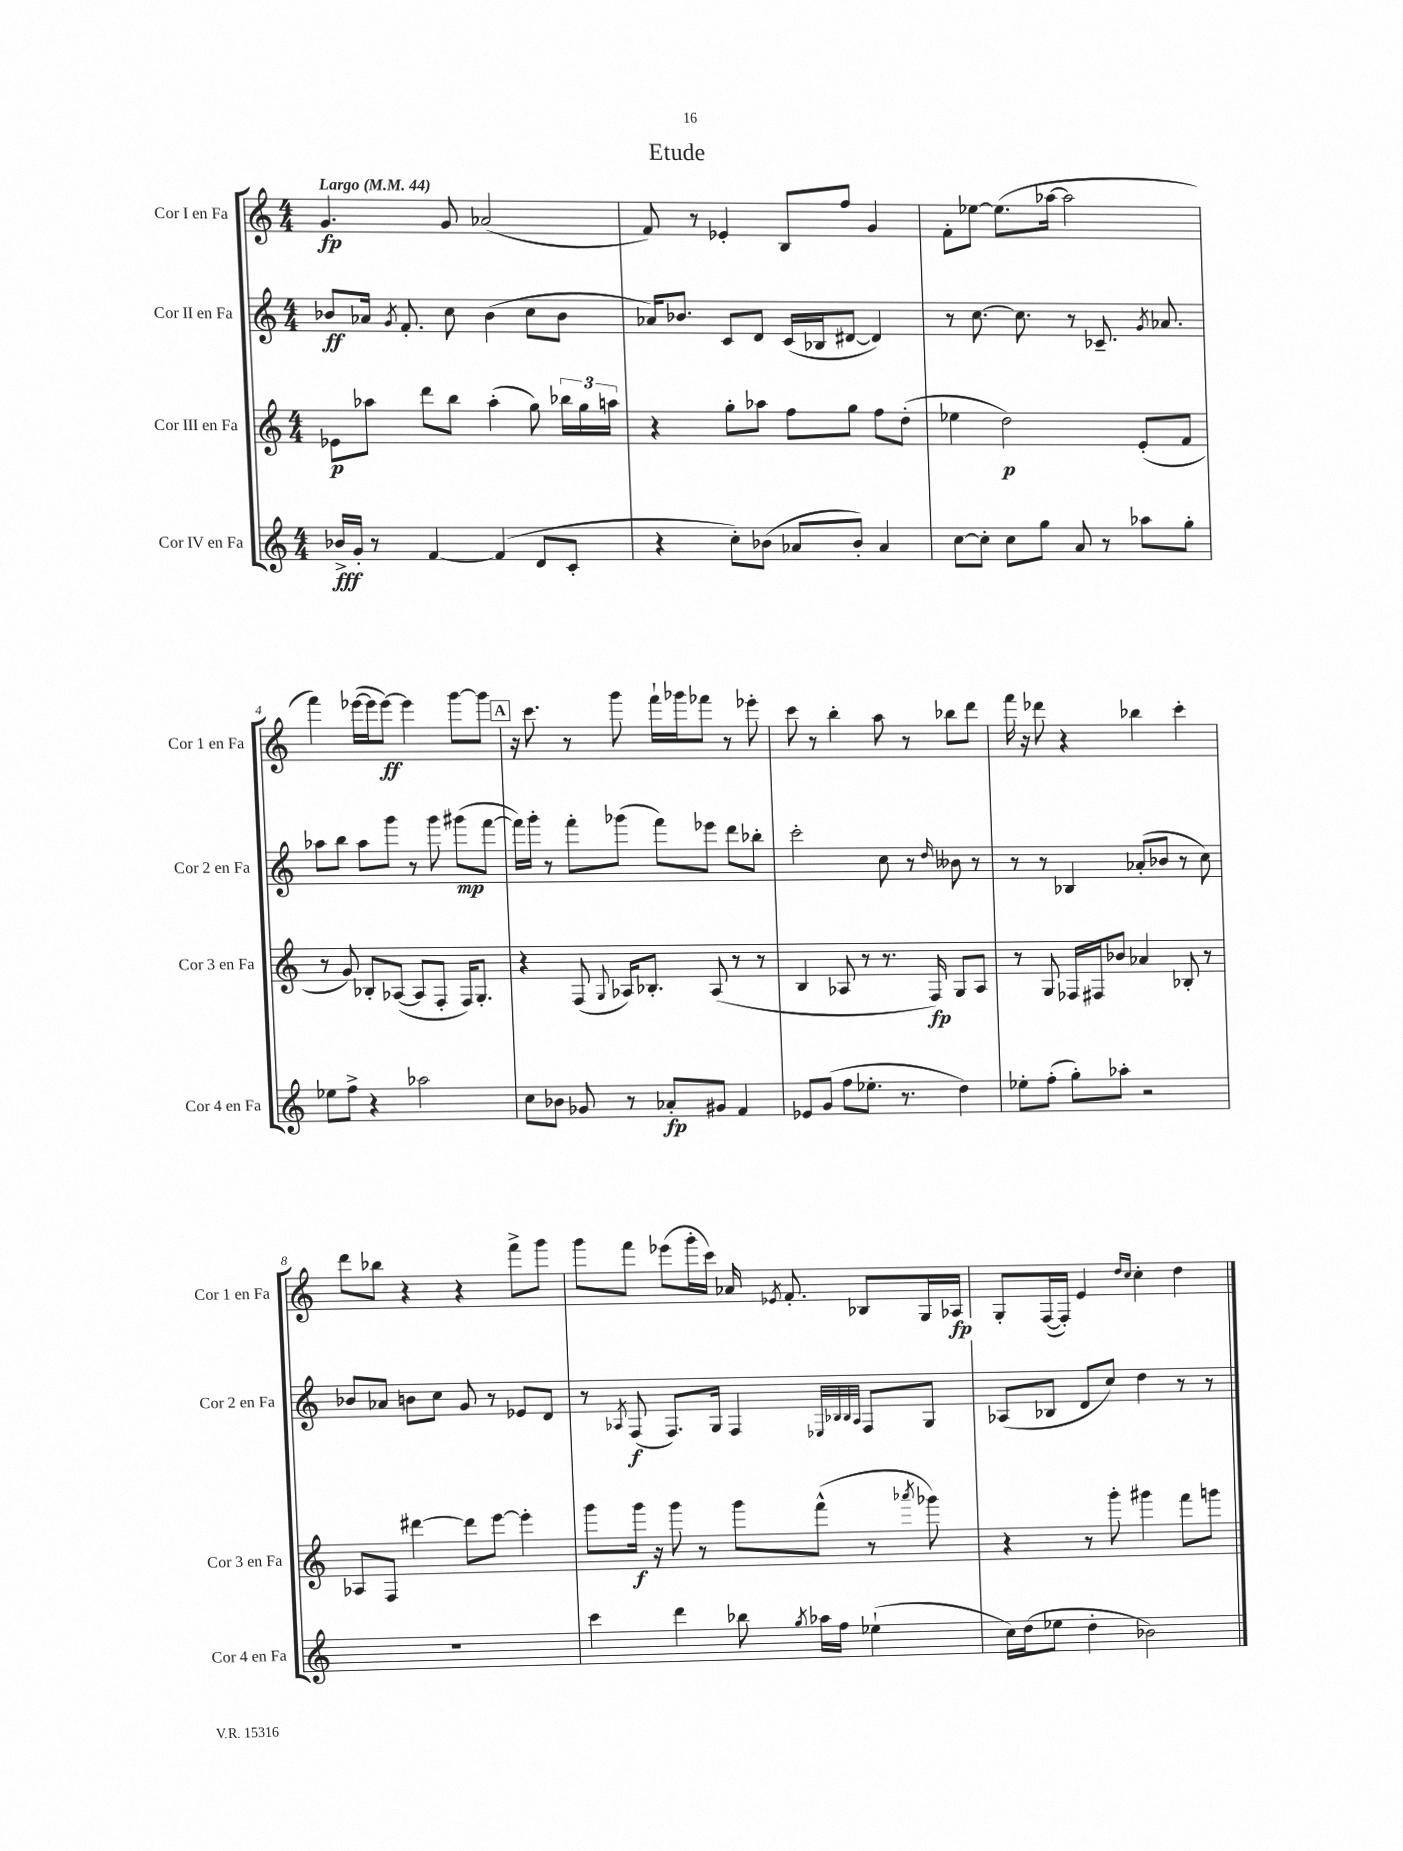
\header { title = "Etude" }
<<
\new StaffGroup <<
\new Staff = "s0" \with { instrumentName = "Cor I en Fa" shortInstrumentName = "Cor 1 en Fa" } {
    \clef treble \key c \major \numericTimeSignature \time 4/4 \tempo "Largo" 4 = 44
    \autoBeamOff g'4.\fp g'8 aes'2( |
    f'8) r8 ees'4-. b8[ f''8] g'4 |
    f'8[-. ees''8]~ ees''8.[( aes''16]~ aes''2 |
    f'''4) ees'''16[~( ees'''16 ees'''8]~\ff) ees'''4 g'''8[~ g'''8] |
    \mark \markup { \box "A" } r16 c'''8. r8 g'''8 f'''16[-! ges'''16 fes'''8] r8 ees'''8-. |
    c'''8 r8 b''4-. a''8 r8 bes''8[ d'''8] |
    f'''16 r16 des'''8 r4 bes''4 c'''4-. |
    d'''8[ bes''8] r4 r4 f'''8[-> g'''8] |
    g'''8[ f'''8] ees'''8[( g'''16-. c'''16]) aes'16 \acciaccatura { ees'8 } f'8.-. bes8[ g16 aes16]\fp |
    g8[-. f16~( f16]-.) e'4 \grace { d''16[ c''16] } c''4-. d''4 \bar "|." |
}
\new Staff = "s1" \with { instrumentName = "Cor II en Fa" shortInstrumentName = "Cor 2 en Fa" } {
    \clef treble \key c \major \numericTimeSignature \time 4/4
    \autoBeamOff bes'8[\ff aes'16] \acciaccatura { g'8 } f'8.-. c''8 bes'4( c''8[ bes'8] |
    aes'16[) bes'8.] c'8[ d'8] c'16[( bes16 dis'8]~ dis'4) |
    r8 c''8.~ c''8. r8 ces'8.-- \acciaccatura { g'8 } aes'8. |
    aes''8[ b''8] aes''8[ g'''8] r8 g'''8 gis'''8[\mp( f'''8]~ |
    \mark \markup { \box "A" } f'''16[) g'''16]-. r8 f'''8[-. ges'''8]( f'''8[) ees'''8] d'''8[ bes''8]-. |
    c'''2-. c''8 r8 \grace { d''16 } beses'8 r8 |
    r8 r8 bes4 aes'8[-.( bes'8] r8 c''8) |
    bes'8[ aes'8] b'8[ c''8] g'8 r8 ees'8[ d'8] |
    r8 \acciaccatura { aes8 } f8\f( f8.[) g16] f4 \grace { ees32[ bes32 bes32 aes32] } f8[ g8] |
    aes8[( bes8] d'8[ c''8]) d''4 r8 r8 \bar "|." |
}
\new Staff = "s2" \with { instrumentName = "Cor III en Fa" shortInstrumentName = "Cor 3 en Fa" } {
    \clef treble \key c \major \numericTimeSignature \time 4/4
    \autoBeamOff ees'8[\p aes''8] d'''8[ b''8] aes''4-.( g''8) \tuplet 3/2 { bes''16[ g''16 a''16] } |
    r4 g''8[-. aes''8] f''8[ g''8] f''8[ d''8]-.( |
    ees''4 d''2\p) e'8[-.( f'8] |
    r8 g'8) bes8[-. aes8]~( aes8[ f8]-. f16[) g8.]-. |
    \mark \markup { \box "A" } r4 f8( \appoggiatura { g8 } aes16[) bes8.]-. aes8( r8 r8 |
    b4 aes8 r8 r8. f16\fp) g8[ aes8] |
    r8 g8 fes16[ fis16 bes'8] aes'4 bes8-. r8 |
    aes8[ f8] dis'''4~ dis'''8[ e'''8]~ e'''4-. |
    g'''8[ g'''16]\f r16 g'''8 r8 g'''8[ f'''8]-^( r8 \acciaccatura { aes'''8 } ges'''8) |
    r4 r8 g'''8-. gis'''4 f'''8[ g'''8] \bar "|." |
}
\new Staff = "s3" \with { instrumentName = "Cor IV en Fa" shortInstrumentName = "Cor 4 en Fa" } {
    \clef treble \key c \major \numericTimeSignature \time 4/4
    \autoBeamOff bes'16[->\fff g'16]-. r8 f'4~ f'4( d'8[ c'8]-. |
    r4 c''8[-.) bes'8]( aes'8[ bes'8]-.) aes'4 |
    c''8[~ c''8]-. c''8[ g''8] a'8 r8 aes''8[ g''8]-. |
    ees''8[ f''8]-> r4 aes''2 |
    \mark \markup { \box "A" } c''8[ bes'8] ges'8 r8 aes'8[-.\fp gis'8] f'4 |
    ees'8[ g'8]( f''8[ ees''8.]-. r8. d''4) |
    ees''8[-. f''8]-.( g''8[-.) aes''8]-. r2 |
    R1 |
    c'''4 d'''4 bes''8 \acciaccatura { g''8 } aes''16[ f''16] ees''4-!( |
    c''16[) d''16( ees''8] d''4-. bes'2) \bar "|." |
}
>>
>>
